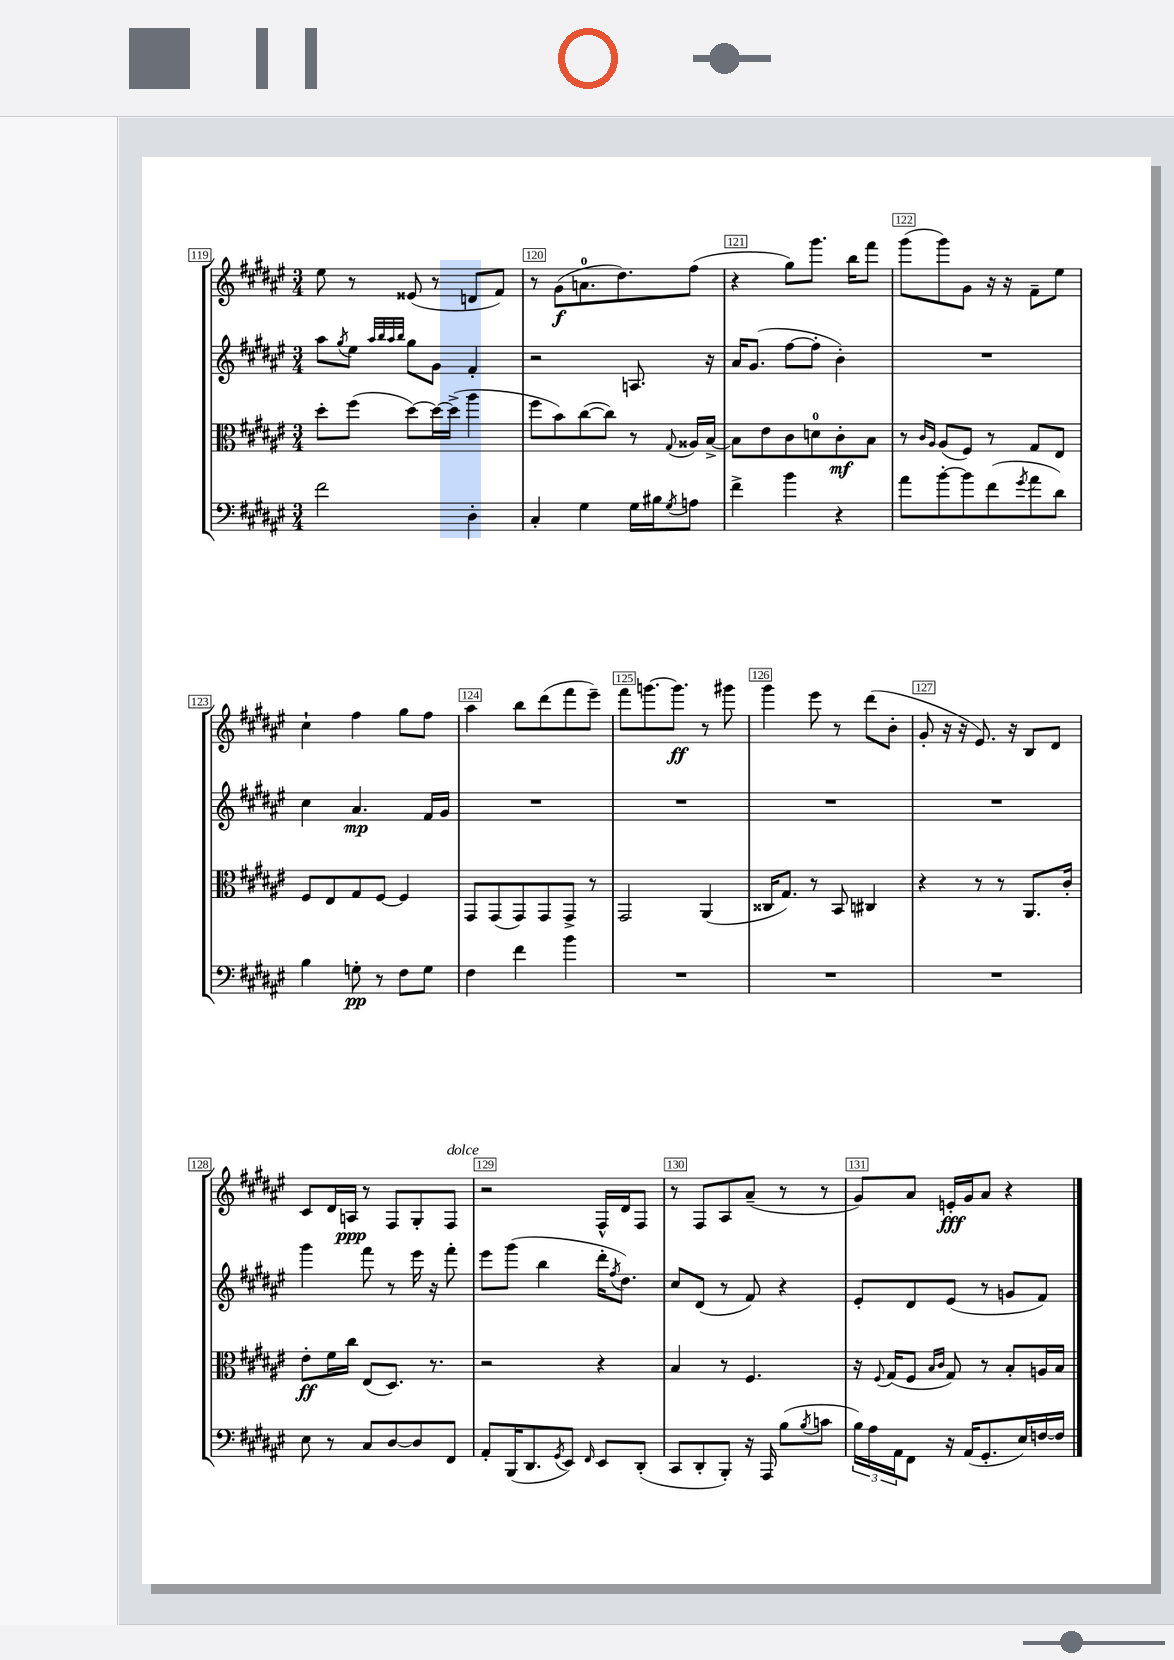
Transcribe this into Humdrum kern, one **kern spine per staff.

**kern	**dynam	**kern	**dynam	**kern	**dynam	**kern	**dynam
*part4	*part4	*part3	*part3	*part2	*part2	*part1	*part1
*staff4	*staff4	*staff3	*staff3	*staff2	*staff2	*staff1	*staff1
*clefF4	*	*clefC3	*	*clefG2	*	*clefG2	*
*k[f#c#g#d#a#e#]	*	*k[f#c#g#d#a#e#]	*	*k[f#c#g#d#a#e#]	*	*k[f#c#g#d#a#e#]	*
*M3/4	*	*M3/4	*	*M3/4	*	*M3/4	*
=119	=119	=119	=119	=119	=119	=119	=119
2f#\	.	8dd#'\L	.	8aa#\L	.	8ee#\	.
.	.	.	.	8qgg#/	.	.	.
.	.	(8ff#\J	.	8ee#\J	.	8r	.
.	.	.	.	32qqaa#/LLL	.	.	.
.	.	.	.	32qqbb/	.	.	.
.	.	.	.	32qqaa#/	.	.	.
.	.	.	.	32qqbb/JJJ	.	.	.
.	.	[8dd#\L)	.	8gg#\L	.	(8e##X/	.
.	.	16dd#\L_	.	8g#\J	.	8r	.
.	.	(16dd#^\JJ]	.	.	.	.	.
4D#'\	.	4aa#\	.	4f#'/	.	8dn/L	.
.	.	.	.	.	.	8f#/J)	.
=120	=120	=120	=120	=120	=120	=120	=120
4C#'/	.	8ff#\L	.	2r	.	8r	.
.	.	8b\)	.	.	.	(8g#\L	f
4G#\	.	([8cc#\	.	.	.	8.an\	.
.	.	8cc#\J])	.	.	.	.	.
.	.	.	.	.	.	8.dd#\)	.
16G#\LL	.	8r	.	8.An/	.	.	.
16B#X\J	.	.	.	.	.	.	.
8qG#/	.	8qqG#/	.	.	.	.	.
8An\J	.	16A##X/LL	.	.	.	(8ff#\J	.
.	.	[16B^/JJ	.	16r	.	.	.
=121	=121	=121	=121	=121	=121	=121	=121
4f#^\	.	8B\L]	.	16a#/KL	.	4r	.
.	.	.	.	(8.g#/J	.	.	.
.	.	8e#\	.	.	.	.	.
4b\	.	8c#\	.	[8ff#\L	.	8gg#\L)	.
.	.	8dn\	.	8ff#'\J]	.	8.ggg#\J	.
4r	.	8c#'\	mf	4b'\)	.	.	.
.	.	.	.	.	.	16bb\KL	.
.	.	8B\J	.	.	.	8fff#\J	.
=122	=122	=122	=122	=122	=122	=122	=122
8a#\L	.	8r	.	2.r	.	(8ggg#\L	.
.	.	16qqc#/LL	.	.	.	.	.
.	.	16qqA#/JJ	.	.	.	.	.
[8b'\	.	(8A#/L	.	.	.	8ggg#\)	.
8b\]	.	8F#/J)	.	.	.	8g#\J	.
(8f#\	.	8r	.	.	.	16r	.
.	.	.	.	.	.	16r	.
8qg#/	.	.	.	.	.	.	.
8a#\	.	8G#/L	.	.	.	8f#~\L	.
8d#\J)	.	8E#/J	.	.	.	8ee#\J	.
!!LO:LB:g=z
=123	=123	=123	=123	=123	=123	=123	=123
4B\	.	8F#/L	.	4cc#\	.	4cc#`\	.
.	.	8E#/	.	.	.	.	.
8Gn'\	pp	8G#/	.	4.a#/	mp	4ff#\	.
8r	.	[8F#/J	.	.	.	.	.
8F#\L	.	4F#/]	.	.	.	8gg#\L	.
8G\J	.	.	.	16f#/LL	.	8ff#\J	.
.	.	.	.	16g#/JJ	.	.	.
=124	=124	=124	=124	=124	=124	=124	=124
4F#\	.	8GG#/L	.	2.r	.	4aa#\	.
.	.	(8GG#/	.	.	.	.	.
4f#\	.	8GG#/)	.	.	.	8bb\L	.
.	.	8GG#/	.	.	.	(8ddd#\	.
4b\	.	8GG#^/J	.	.	.	8fff#\	.
.	.	8r	.	.	.	8eee#~\J)	.
=125	=125	=125	=125	=125	=125	=125	=125
2.r	.	2GG#/	.	2.r	.	8fff#\L	.
.	.	.	.	.	.	[8.gggn\	.
.	.	.	.	.	.	8.ggg\J]	ff
.	.	(4AA#/	.	.	.	8r	.
.	.	.	.	.	.	8ggg#X\	.
=126	=126	=126	=126	=126	=126	=126	=126
2.r	.	16C##X/KL	.	2.r	.	4ggg#\	.
.	.	8.G#/J)	.	.	.	.	.
.	.	8r	.	.	.	8eee#\	.
.	.	8BB/	.	.	.	8r	.
.	.	4C#X/	.	.	.	(8ddd#\L	.
.	.	.	.	.	.	8b'\J	.
=127	=127	=127	=127	=127	=127	=127	=127
2.r	.	4r	.	2.r	.	8g#'/	.
.	.	.	.	.	.	16r	.
.	.	.	.	.	.	16r	.
.	.	8r	.	.	.	8.e#/)	.
.	.	8r	.	.	.	.	.
.	.	.	.	.	.	16r	.
.	.	8.AA#/L	.	.	.	8B/L	.
.	.	.	.	.	.	8d#/J	.
.	.	16c#'/Jk	.	.	.	.	.
!!LO:LB:g=z
=128	=128	=128	=128	=128	=128	=128	=128
8E#\	.	8e#'\L	ff	4ggg#\	.	8c#/L	.
8r	.	16f#\L	.	.	.	16d#/L	.
.	.	16cc#\JJ	.	.	.	16An/JJ	ppp
8C#/L	.	(8E#/L	.	8fff#\	.	8r	.
[8D#/	.	8.D#/J)	.	8r	.	8F#/L	.
8D#/]	.	.	.	16eee#\	.	8G#'/	.
.	.	8.r	.	16r	.	.	.
!	!	!	!	!	!	!LO:TX:a:i:t=dolce	!
8FF#/J	.	.	.	8fff#'\	.	8F#/J	.
=129	=129	=129	=129	=129	=129	=129	=129
8AA#'/L	.	2r	.	8eee#\L	.	2r	.
(16BBB/K	.	.	.	(8ggg#\J	.	.	.
8.DD#/	.	.	.	.	.	.	.
.	.	.	.	4bb\	.	.	.
8qGG#/	.	.	.	.	.	.	.
8EE#/J)	.	.	.	.	.	.	.
16qqFF#/	.	.	.	.	.	.	.
8EE#/L	.	4r	.	16ddd#'\KL	.	16F#^^/LL	.
.	.	.	.	8qff#/	.	.	.
.	.	.	.	8.dd#\J)	.	16d#/J	.
(8DD#'/J	.	.	.	.	.	8F#/J	.
=130	=130	=130	=130	=130	=130	=130	=130
8CC#/L	.	4B/	.	8cc#/L	.	8r	.
8DD#'/	.	.	.	(8d#/J	.	8F#/L	.
8BBB'/J)	.	8r	.	8r	.	8A#/	.
16r	.	4.F#/	.	8f#/)	.	(8a#~/J	.
16AAA#/	.	.	.	.	.	.	.
(8B\L	.	.	.	4r	.	8r	.
8qB/	.	.	.	.	.	.	.
8cn\J	.	.	.	.	.	8r	.
=131	=131	=131	=131	=131	=131	=131	=131
24B\LL)	.	16r	.	8e#'/L	.	8g#/L)	.
24A#\	.	.	.	.	.	.	.
.	.	8qqF#/	.	.	.	.	.
.	.	(16G#/KL	.	.	.	.	.
24AA#\J	.	.	.	.	.	.	.
8FF#\J	.	8F#/J	.	8d#/	.	8a#/J	.
.	.	16qqB/LL	.	.	.	.	.
.	.	16qqc#/JJ	.	.	.	.	.
16r	.	8G#/)	.	(8e#/J	.	16en'/LL	fff
(16AA#/KL	.	.	.	.	.	16g#/J	.
8.GG#'/	.	8r	.	8r	.	8a#/J	.
.	.	8B'/L	.	8gn/L	.	4r	.
16E#/L)	.	.	.	.	.	.	.
[16Fn/	.	16An/L	.	8f#/J)	.	.	.
16F/JJ]	.	16B/JJ	.	.	.	.	.
==	==	==	==	==	==	==	==
*-	*-	*-	*-	*-	*-	*-	*-
